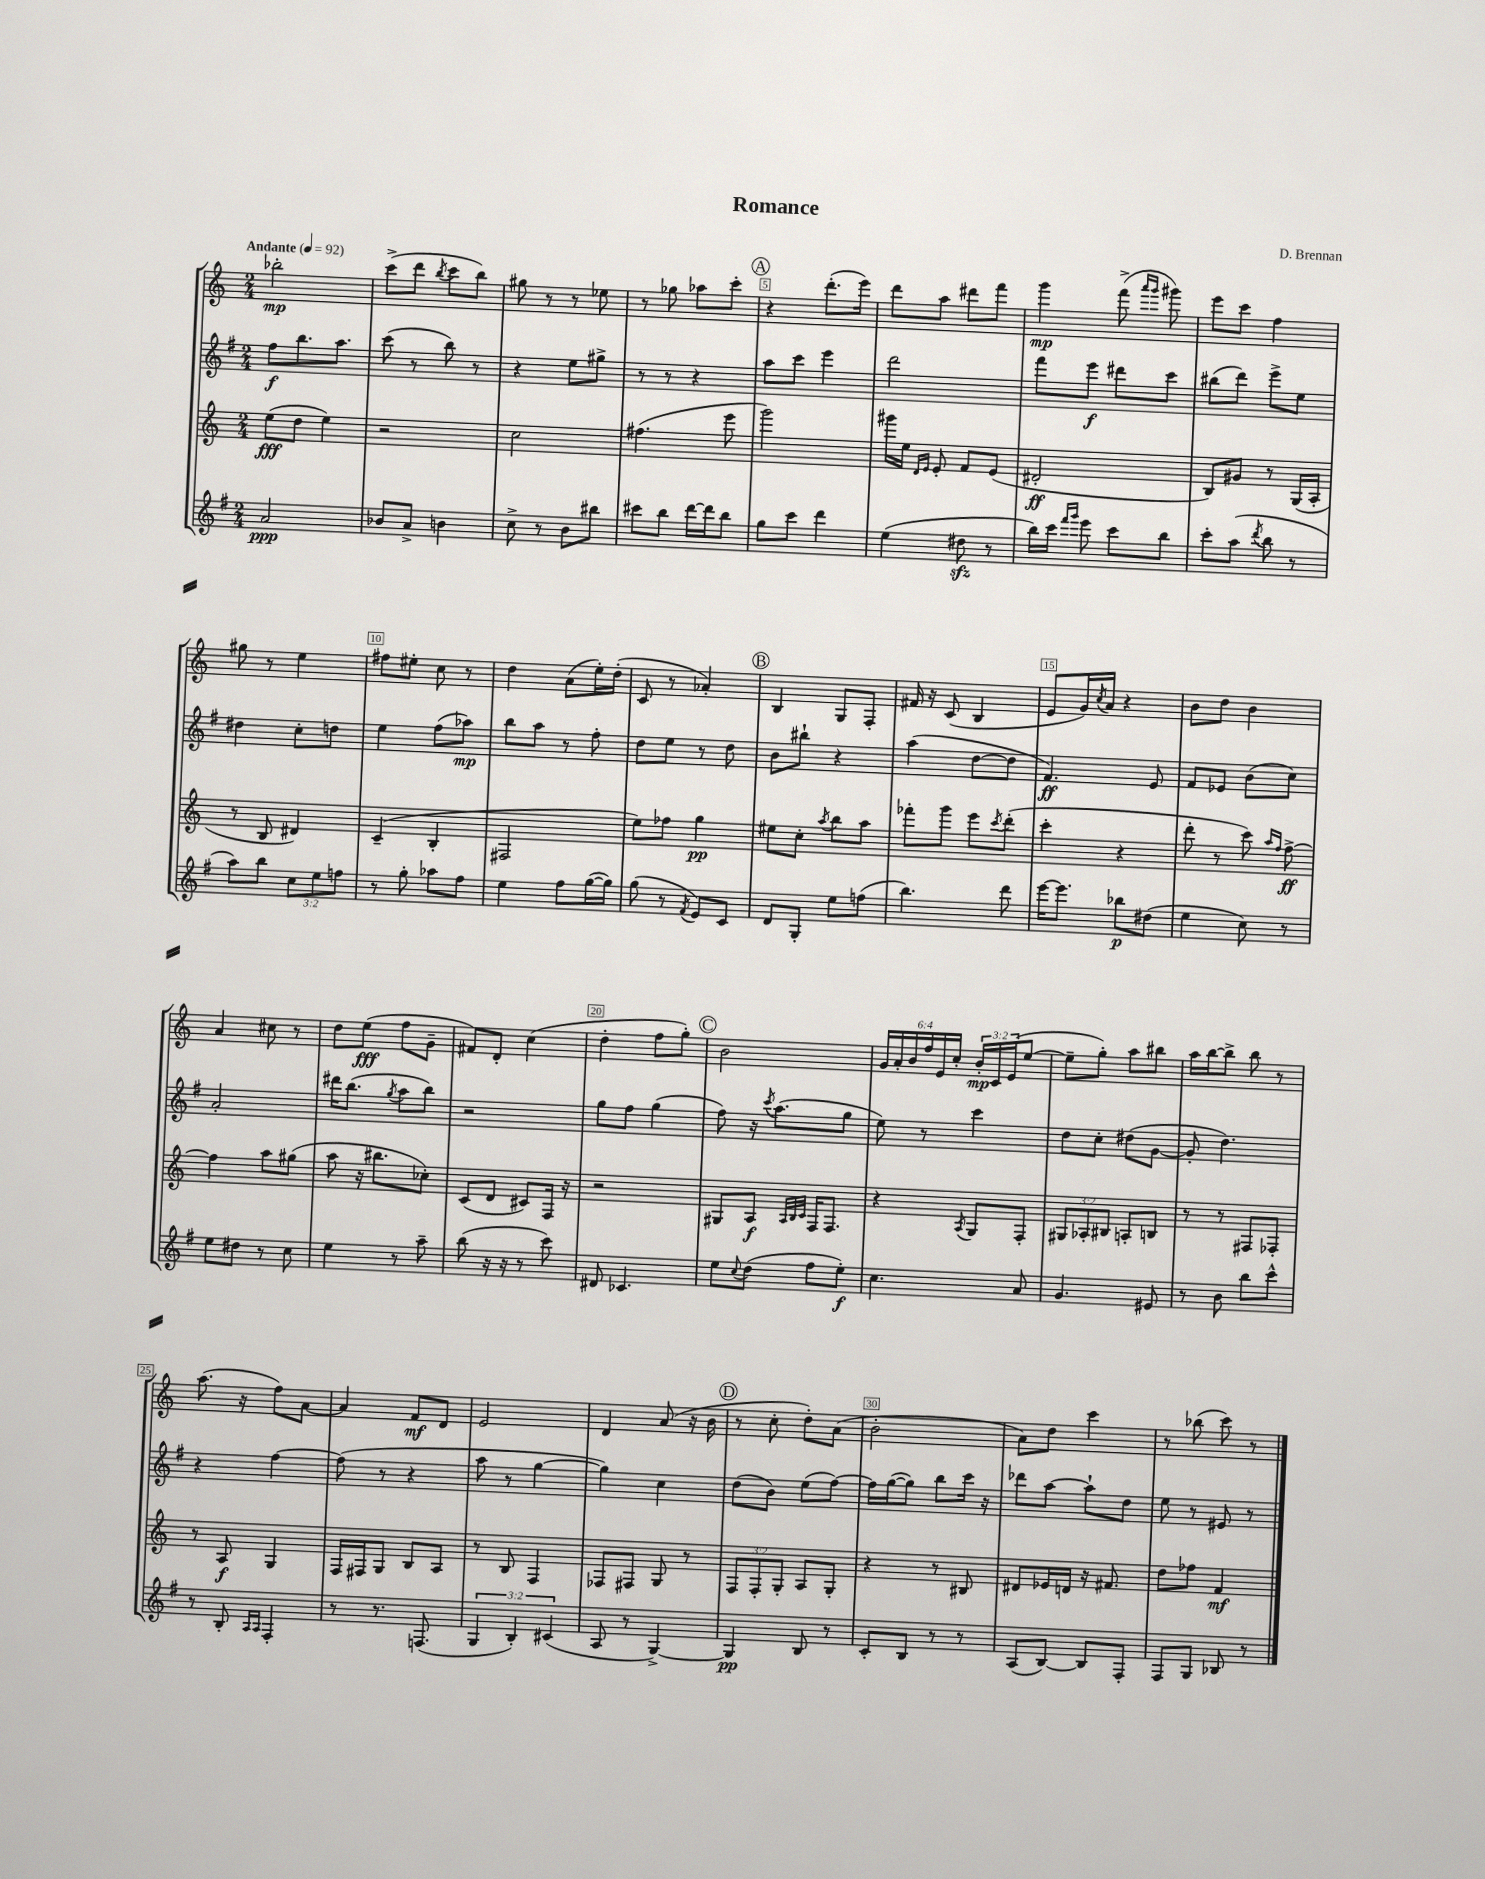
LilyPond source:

\header { title = "Romance" composer = "D. Brennan" }
<<
\new StaffGroup <<
\new Staff = "s0" {
    \clef treble \key c \major \numericTimeSignature \time 2/4 \override Staff.TupletNumber.text = #tuplet-number::calc-fraction-text \tempo "Andante" 4 = 92
    bes''2-.\mp |
    c'''8->( d'''8 \acciaccatura { b''8 } c'''8 b''8) |
    gis''8 r8 r8 ees''8 |
    r8 ges''8 aes''8 c'''8-. |
    \mark \markup { \circle "A" } r4 d'''8.-.( e'''16) |
    d'''8 a''8 dis'''8 f'''8 |
    g'''4\mp f'''8->( \grace { a'''16 g'''16 } gis'''8) |
    e'''8 c'''8 f''4 |
    gis''8 r8 e''4 |
    fis''8 eis''8-. c''8 r8 |
    d''4 a'8( e''16-.) d''16-.( |
    c'8 r8 aes'4-.) |
    \mark \markup { \circle "B" } b4 g8 f8-. |
    fis'16 r16 c'8( b4 |
    e'8 g'16) \acciaccatura { c''8 } a'16 r4 |
    b'8 d''8 b'4 |
    a'4 cis''8 r8 |
    d''8 e''8\fff( f''8 g'8-- |
    fis'8) d'8-. c''4( |
    d''4-. f''8 g''8-.) |
    \mark \markup { \circle "C" } b'2 |
    \tuplet 6/4 { g'16 a'16-. b'16 f''16 e'16 c''16-. } \tuplet 3/2 { b'16-.\mp c'16 e'16( } e''8~ |
    e''8-- g''8-.) a''8 bis''8 |
    a''16 b''16~ b''8-> b''8 r8 |
    a''8.( r16 f''8) a'8~ |
    a'4 f'8\mf d'8 |
    e'2 |
    d'4 a'8( r16 b'16 |
    \mark \markup { \circle "D" } r8 c''8-. d''8-.) a'8( |
    b'2-. |
    a'8) d''8 c'''4 |
    r8 bes''8( c'''8) r8 \bar "|." |
}
\new Staff = "s1" {
    \clef treble \key g \major \numericTimeSignature \time 2/4
    fis''8\f b''8. a''8. |
    c'''8( r8 b''8) r8 |
    r4 e''8 gis''8-> |
    r8 r8 r4 |
    \mark \markup { \circle "A" } a''8 c'''8 e'''4 |
    d'''2 |
    fis'''8 e'''8\f dis'''8 c'''8 |
    bis''8( d'''8) e'''8-> e''8 |
    dis''4 c''8-. d''8 |
    e''4 fis''8( aes''8\mp) |
    b''8 a''8 r8 fis''8-. |
    d''8 e''8 r8 d''8 |
    \mark \markup { \circle "B" } b'8 bis''8-! r4 |
    a''4( d''8~ d''8 |
    fis'4.\ff) e'8 |
    fis'8 ees'8 b'8( c''8) |
    a'2-. |
    dis'''16 b''8.( \acciaccatura { g''8 } a''8 b''8) |
    r2 |
    g''8 fis''8 g''4( |
    \mark \markup { \circle "C" } fis''8) r16 \acciaccatura { c'''8 } a''8.( g''8 |
    e''8) r8 c'''4 |
    d''8 c''8-. dis''8( g'8~ |
    g'8-. d''4.) |
    r4 fis''4~ |
    fis''8( r8 r4 |
    a''8 r8 g''4~ |
    g''4) c''4 |
    \mark \markup { \circle "D" } d''8( b'8) e''8( fis''8~) |
    fis''16 g''16~( g''8) b''8 c'''16 r16 |
    des'''8 a''8~ a''8-! d''8 |
    e''8 r8 eis'8 r8 \bar "|." |
}
\new Staff = "s2" {
    \clef treble \key c \major \numericTimeSignature \time 2/4 \override Staff.TupletNumber.text = #tuplet-number::calc-fraction-text
    e''8\fff( d''8 e''4) |
    r2 |
    c''2 |
    fis''4.( e'''8 |
    \mark \markup { \circle "A" } g'''2) |
    gis'''16 e''16 \grace { d'16 e'16 } e'8-. f'8 e'8( |
    dis'2-.\ff |
    b8) gis'8 r8 g16( a16-. |
    r8 b8 dis'4) |
    c'4--( b4-. |
    fis2 |
    e''8) fes''8 g''4\pp |
    \mark \markup { \circle "B" } eis''8 c''8-. \acciaccatura { a''8 } b''8 a''8 |
    fes'''8-. g'''8 e'''8 \acciaccatura { c'''8 } d'''8-.( |
    c'''4-. r4 |
    d'''8-. r8 c'''8) \grace { a''16 f''16 } f''8~->\ff |
    f''4 a''8 gis''8( |
    a''8 r16 bis''8. ces''8-.) |
    c'8( d'8 cis'8) f16 r16 |
    r2 |
    \mark \markup { \circle "C" } gis8 a8\f \grace { a32 b32 c'32 } f16 f8. |
    r4 \acciaccatura { a8 } g8 f8-. |
    \tuplet 3/2 { gis8 aes8-. bis8 } a8-. b8 |
    r8 r8 fis8 fes8-. |
    r8 a8\f g4 |
    f16 fis16 g8 b8 a8 |
    r8 b8 f4 |
    fes8 fis8 g8 r8 |
    \mark \markup { \circle "D" } \tuplet 3/2 { f8 f8-. g8-. } a8 g8-. |
    r4 r8 bis8 |
    dis'8 ees'16 d'16 r16 fis'8. |
    d''8 fes''8 f'4\mf \bar "|." |
}
\new Staff = "s3" {
    \clef treble \key g \major \numericTimeSignature \time 2/4 \override Staff.TupletNumber.text = #tuplet-number::calc-fraction-text
    a'2\ppp |
    bes'8 a'8-> b'4 |
    c''8-> r8 b'8 bis''8 |
    cis'''8 b''8 d'''16~ d'''16 b''8 |
    \mark \markup { \circle "A" } g''8 c'''8 d'''4 |
    e''4( dis''8\sfz r8 |
    b''16) c'''16 \grace { fis'''16 g'''16 } e'''8 c'''8 b''8 |
    c'''8-. a''8( \acciaccatura { d'''8 } b''8 r8 |
    a''8) b''8 \tuplet 3/2 { c''8 e''8 f''8 } |
    r8 g''8-. aes''8 fis''8 |
    e''4 fis''8 g''16~( g''16) |
    g''8( r8 \acciaccatura { fis'8 } e'8) c'8 |
    \mark \markup { \circle "B" } d'8 g8-. e''8 f''8( |
    b''4.) d'''8 |
    e'''16~ e'''8. bes''8\p dis''8( |
    e''4 c''8) r8 |
    e''8 dis''8 r8 c''8 |
    e''4 r8 a''8-- |
    b''8( r16 r16 r8 c'''8) |
    dis'8 ces'4. |
    \mark \markup { \circle "C" } e''8 \appoggiatura { c''8 } d''8( fis''8 e''8-.\f) |
    c''4. a'8 |
    g'4. eis'8 |
    r8 b'8 b''8 c'''8-^ |
    r8 b8-. \grace { a16 a16 } fis4-. |
    r8 r8. f8.( |
    \tuplet 3/2 { g4 b4-.) cis'4( } |
    a8 r8 g4~->) |
    \mark \markup { \circle "D" } g4\pp b8 r8 |
    c'8-. b8 r8 r8 |
    a8( b8~) b8 fis8-. |
    fis8 g8 bes8 r8 \bar "|." |
}
>>
>>
\layout { \context { \Score \override BarNumber.break-visibility = ##(#f #t #t) barNumberVisibility = #(every-nth-bar-number-visible 5) \override BarNumber.stencil = #(make-stencil-boxer 0.1 0.3 ly:text-interface::print) } }
